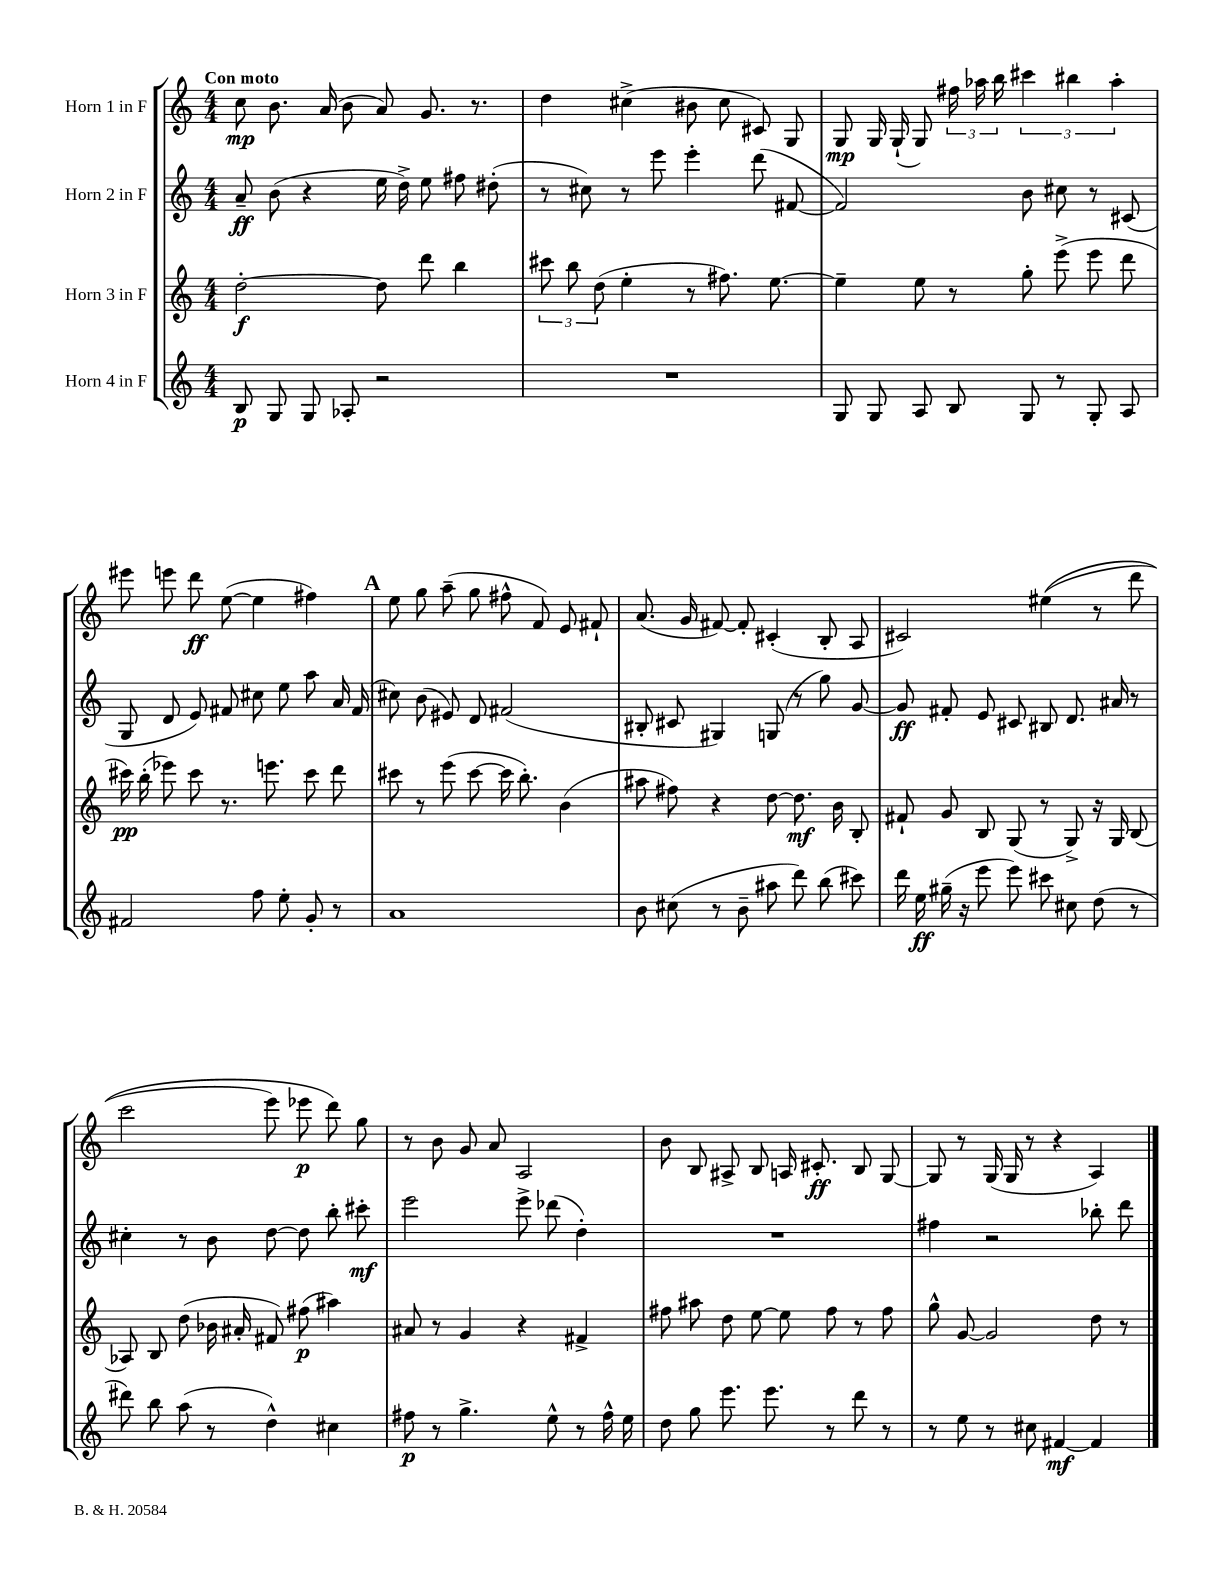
<<
\new StaffGroup <<
\new Staff = "s0" \with { instrumentName = "Horn 1 in F" } {
    \clef treble \key c \major \numericTimeSignature \time 4/4 \tempo "Con moto"
    \autoBeamOff c''8\mp b'8. a'16( b'8 a'8) g'8. r8. |
    d''4 cis''4->( bis'8 cis''8 cis'8) g8 |
    g8\mp g16 g16-!( g8) \tuplet 3/2 { fis''16 aes''16 b''16 } \tuplet 3/2 { cis'''4 bis''4 aes''4-. } |
    eis'''8 e'''8 d'''8\ff e''8~( e''4 fis''4) |
    \mark \markup { \bold "A" } e''8 g''8 a''8--( g''8 fis''8-^ f'8) e'8 fis'8-! |
    a'8.( g'16 fis'8~) fis'8-. cis'4-.( b8-. a8 |
    cis'2) eis''4(\( r8 d'''8 |
    c'''2 e'''8) ees'''8\p d'''8\) g''8 |
    r8 b'8 g'8 a'8 a2 |
    b'8 b8 ais8-> b8 a16 cis'8.-.\ff b8 g8~ |
    g8 r8 g16( g16 r8 r4 a4) \bar "|." |
}
\new Staff = "s1" \with { instrumentName = "Horn 2 in F" } {
    \clef treble \key c \major \numericTimeSignature \time 4/4
    \autoBeamOff a'8--\ff b'8( r4 e''16 d''16->) e''8 fis''8 dis''8-.( |
    r8 cis''8) r8 e'''8 e'''4-. d'''8( fis'8~ |
    fis'2) b'8 cis''8 r8 cis'8( |
    g8 d'8 e'8) fis'8 cis''8 e''8 a''8 a'16 fis'16( |
    \mark \markup { \bold "A" } cis''8) b'8( eis'8) d'8 fis'2( |
    bis8-. cis'8 gis4) g8( r8 g''8) g'8~ |
    g'8\ff fis'8-. e'8 cis'8 bis8 d'8. ais'16 r8 |
    cis''4-. r8 b'8 d''8~ d''8 b''8-. cis'''8-.\mf |
    e'''2 e'''8-> des'''8( d''4-.) |
    R1 |
    fis''4 r2 bes''8-. d'''8 \bar "|." |
}
\new Staff = "s2" \with { instrumentName = "Horn 3 in F" } {
    \clef treble \key c \major \numericTimeSignature \time 4/4
    \autoBeamOff d''2~-.\f d''8 d'''8 b''4 |
    \tuplet 3/2 { cis'''8 b''8 d''8( } e''4-. r8 fis''8.) e''8.~ |
    e''4-- e''8 r8 g''8-. e'''8->( e'''8 d'''8 |
    cis'''16\pp) b''16-.( ees'''8) cis'''8 r8. e'''8. cis'''8 d'''8 |
    \mark \markup { \bold "A" } cis'''8 r8 e'''8( cis'''8~ cis'''16 b''8.-.) b'4( |
    ais''8 fis''8) r4 d''8~ d''8.\mf b'16 b8-. |
    fis'8-! g'8 b8 g8( r8 g8->) r16 g16 b8( |
    aes8) b8 d''8( bes'16 ais'16-. fis'8) fis''8\p( ais''4) |
    ais'8 r8 g'4 r4 fis'4-> |
    fis''8 ais''8 d''8 e''8~ e''8 fis''8 r8 fis''8 |
    g''8-^ g'8~ g'2 d''8 r8 \bar "|." |
}
\new Staff = "s3" \with { instrumentName = "Horn 4 in F" } {
    \clef treble \key c \major \numericTimeSignature \time 4/4
    \autoBeamOff b8\p g8 g8 aes8-. r2 |
    R1 |
    g8 g8 a8 b8 g8 r8 g8-. a8 |
    fis'2 f''8 e''8-. g'8-. r8 |
    \mark \markup { \bold "A" } a'1 |
    b'8 cis''8( r8 b'8-- ais''8 d'''8) b''8( cis'''8) |
    d'''16 e''16\ff gis''16--( r16 e'''8 e'''8) cis'''8 cis''8 d''8( r8 |
    dis'''8) b''8 a''8( r8 d''4-^) cis''4 |
    fis''8\p r8 g''4.-> e''8-^ r8 fis''16-^ e''16 |
    d''8 g''8 e'''8. e'''8. r8 d'''8 r8 |
    r8 e''8 r8 cis''8 fis'4~\mf fis'4 \bar "|." |
}
>>
>>
\layout { \context { \Score \remove "Bar_number_engraver" } }
